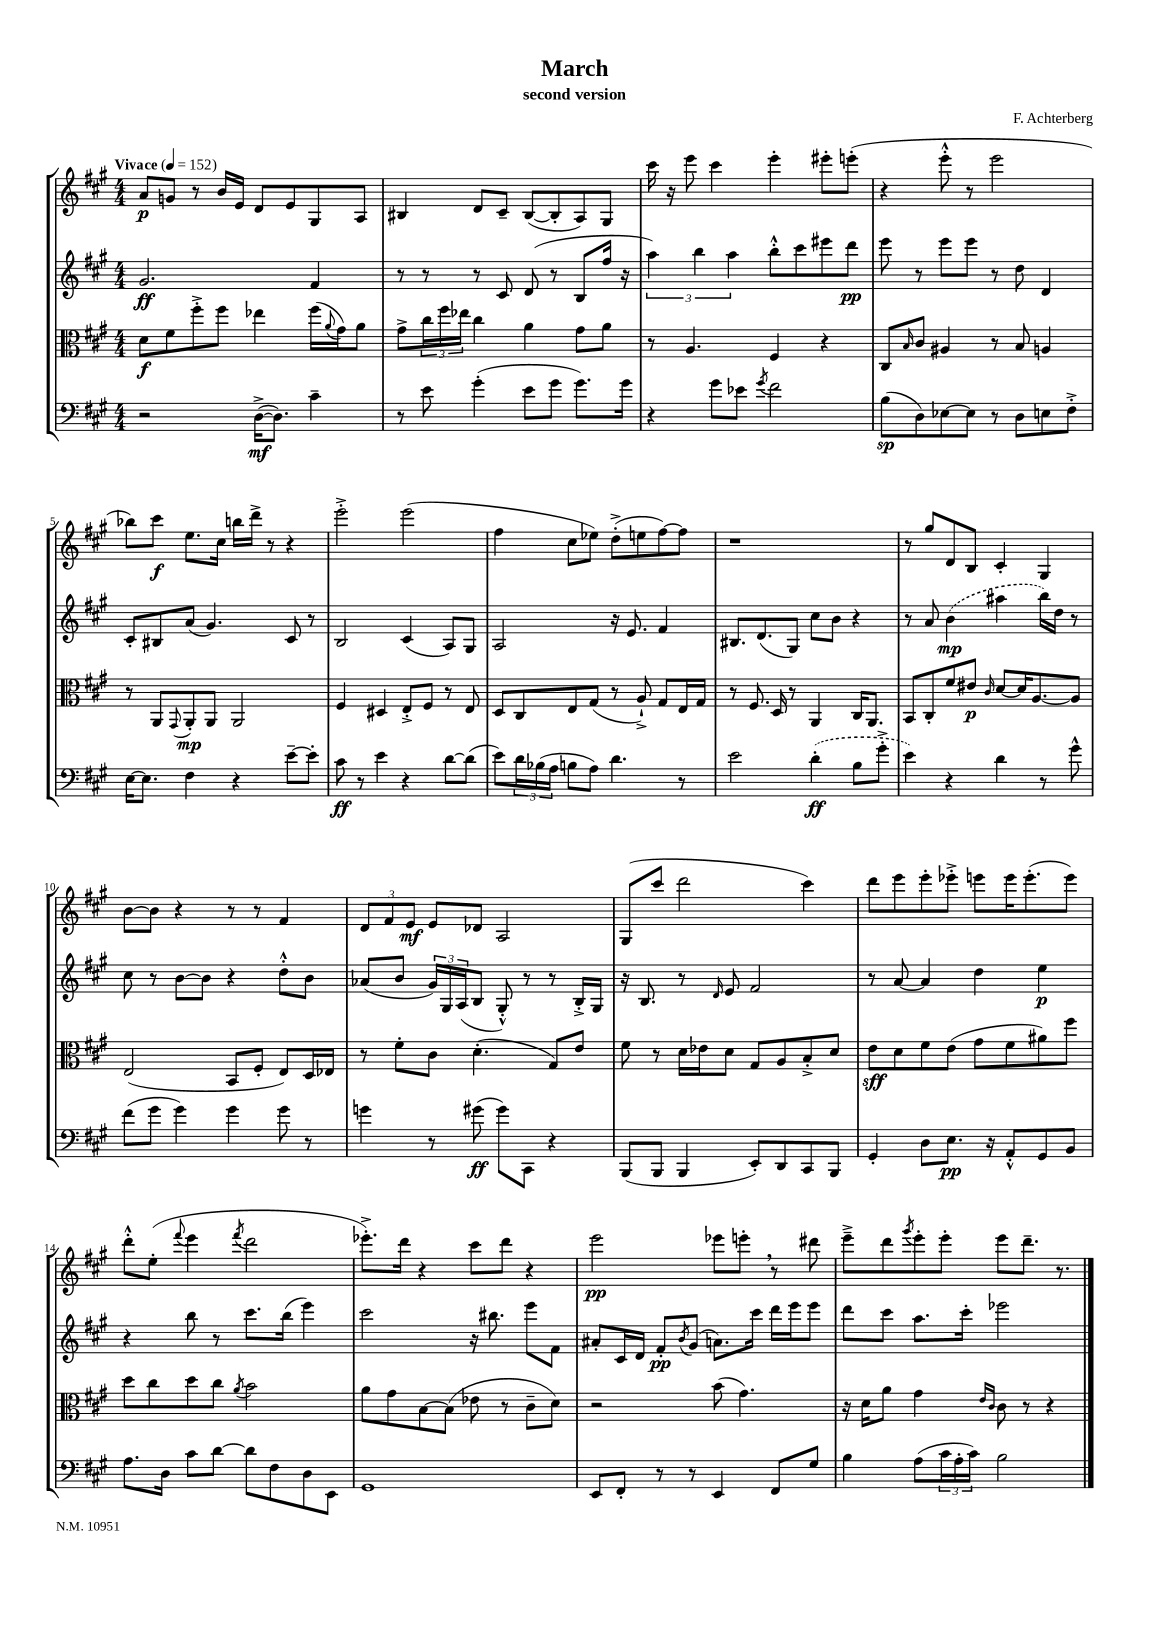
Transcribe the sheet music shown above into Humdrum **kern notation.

**kern	**kern	**kern	**kern
*staff4	*staff3	*staff2	*staff1
*clefF4	*clefC3	*clefG2	*clefG2
*k[f#c#g#]	*k[f#c#g#]	*k[f#c#g#]	*k[f#c#g#]
*M4/4	*M4/4	*M4/4	*M4/4
*MM152	*MM152	*MM152	*MM152
2r	8d\L	2.g#/	8a/L
.	8f#\	.	8g/J
.	8ff#'^\	.	8r
.	8ff#\J	.	16b/LL
.	.	.	16e/JJ
([16D^\LK	4ee-\	.	8d/L
8.D\]J)	.	.	.
.	.	.	8e/
4c#~\	(16ff#\LL	4f#/	8G#/
.	8qqa/	.	.
.	16g#\J)	.	.
.	8a\J	.	8A/J
=	=	=	=
8r	8g#^\L	8r	4B#/
8e\	24cc#\L	8r	.
.	24ff#\	.	.
.	24ee-\JJ	.	.
(4g#'\	4cc#\	8r	8d/L
.	.	8c#/	8c#~/J
8e\L	4a\	(8d/	([8B#/L
8g#\J	.	8r	8B#'/]
8.g#\L)	8g#\L	8B/L	8A/)
.	8a\J	16ff#/Jk	8G#/J
16g#\Jk	.	16r	.
=	=	=	=
4r	8r	6aa\)	16ccc#\
.	.	.	16r
.	4.A/	.	8eee\
.	.	6bb\	.
8g#\L	.	.	4ccc#\
.	.	6aa\	.
8e-\J	.	.	.
8qg#/	.	.	.
2f#\	4F#/	8bb'^^\L	4eee'\
.	.	8ccc#\	.
.	4r	8eee#\	8eee#'\L
.	.	8ddd\J	(8eee'\J
=	=	=	=
(8B\L	8C#/L	8eee\	4r
.	16qqB/	.	.
8D\)	8c#/J	8r	.
[8E-\	4A#/	8eee\L	8eee'^^\
8E-\]J	.	8eee\J	8r
8r	8r	8r	2eee\
8D\L	8B/	8dd\	.
8E\	4A/	4d/	.
8F#'^\J	.	.	.
=	=	=	=
[16E\LK	8r	8c#'/L	8bb-\L)
8.E\]J	.	.	.
.	8AA/L	8B#/	8ccc#\J
.	8qqGG#/	.	.
4F#\	8AA'/	(8a/J	8.ee\L
.	8AA/J	4.g#/)	.
.	.	.	16cc#\Jk
4r	2AA/	.	16bb\LL
.	.	.	16ddd^\JJ
.	.	.	8r
[8e~\L	.	8c#/	4r
8e'\]J	.	8r	.
=	=	=	=
8c#\	4F#/	2B/	2eee'^\
8r	.	.	.
4e\	4D#/	.	.
4r	8E'^/L	(4c#/	(2eee\
.	8F#/J	.	.
[8d\L	8r	8A/L)	.
(8d\]J	8E/	8G#/J	.
=	=	=	=
8e\L)	8D/L	2A/	4ff#\
24d\L	8C#/	.	.
(24B-\	.	.	.
24A\JJ	.	.	.
8B\L	8E/	.	8cc#\L
8A\J)	(8G#/J	.	8ee-\J)
4.d\	8r	16r	(8dd'^\L
.	.	8.e/	.
.	8A`^/)	.	8ee\
.	8G#/L	4f#/	[8ff#\)
8r	16E/L	.	8ff#\]J
.	16G#/JJ	.	.
=	=	=	=
2e\	8r	8.B#/L	1r
.	8.F#/	.	.
.	.	(8.d/	.
.	16D/	.	.
.	8r	8G#/J)	.
(4d'\	4AA/	8cc#\L	.
.	.	8b\J	.
8B\L	16C#/LK	4r	.
.	8.AA/J	.	.
8g#'^\J	.	.	.
=	=	=	=
4e\)	8BB/L	8r	8r
.	8C#'/	8a/	8gg#/L
4r	8f#/	(4b\	8d/
.	8e#/J	.	8B/J
.	16qqc#/	.	.
4d\	[8d/L	4aa#\	4c#'/
.	16d/]K	.	.
.	[8.A/	.	.
8r	.	16bb\LL)	4G#/
.	.	16dd\JJ	.
8g#^^\	8A/]J	8r	.
=	=	=	=
(8f#\L	(2E/	8cc#\	[8b\L
8g#\J	.	8r	8b\]J
4g#\)	.	[8b\L	4r
.	.	8b\]J	.
4g#\	8BB/L	4r	8r
.	8F#'/J	.	8r
8g#\	8E/L)	8dd'^^\L	4f#/
8r	16D/L	8b\J	.
.	16E-/JJ	.	.
=	=	=	=
4g\	8r	(8a-/L	12d/L
.	.	.	12f#/
.	8f#'\L	8b/J	.
.	.	.	12e/J
8r	8c#\J	24g#/LL)	8e/L
.	.	24G#/	.
.	.	(24A/J	.
(8g#\	(4.d'\	8B/J	8d-/J
8g#\L)	.	8G#'^^/)	2A/
8CC#\J	.	8r	.
4r	8G#/L)	8r	.
.	8e/J	16B'^/LL	.
.	.	16G#/JJ	.
=	=	=	=
(8BBB/L	8f#\	16r	(8G#/L
.	.	8.B/	.
8BBB/J	8r	.	8ccc#/J
4BBB/	16d\LL	8r	2ddd\
.	16e-\J	.	.
.	.	16qqd/	.
.	8d\J	8e/	.
8EE'/L)	8G#/L	2f#/	.
8DD/	8A/	.	.
8CC#/	8B'^/	.	4ccc#\)
8BBB/J	8d/J	.	.
=	=	=	=
4GG#'/	8e\L	8r	8ddd\L
.	8d\	[8a/	8eee\
8D\L	8f#\	4a/]	8eee'\
8.E\J	(8e\J	.	8eee-'^\J
.	8g#\L	4dd\	8eee\L
16r	.	.	.
8AA'^^/L	8f#\	.	16eee\K
.	.	.	(8.eee'\
8GG#/	8a#\)	4ee\	.
8BB/J	8ff#\J	.	8eee\J)
=	=	=	=
8.A\L	8dd\L	4r	8ddd'^^\L
.	8cc#\	.	(8ee'\J
16D\Jk	.	.	.
.	.	.	8qqfff#/
8c#\L	8dd\	8bb\	4eee\
[8d\J	8cc#\J	8r	.
.	8qa/	.	8qfff#/
8d\]L	2b\	8.ccc#\L	2ddd\
8F#\	.	.	.
.	.	(16bb\Jk	.
8D\	.	4eee\)	.
8EE\J	.	.	.
=	=	=	=
1GG#	8a\L	2ccc#\	8.eee-'^\L)
.	8g#\	.	.
.	.	.	16ddd\Jk
.	[8B\	.	4r
.	(8B\]J	.	.
.	8e-\	16r	8ccc#\L
.	.	8.bb#\	.
.	8r	.	8ddd\J
.	8c#~\L	8eee\L	4r
.	8d\J)	8f#\J	.
=	=	=	=
8EE/L	2r	8a#'/L	2eee\
8FF#'/J	.	16c#/L	.
.	.	16d/JJ	.
8r	.	8f#'/L	.
.	.	8qb/	.
8r	.	(8g#/J	.
4EE/	(8b\	8.a\L)	8eee-\L
.	4.g#\)	.	8eee'\J
.	.	16ccc#\Jk	.
8FF#/L	.	16ddd\LL	8r
.	.	16eee\J	.
8G#/J	.	8eee\J	8ddd#\
=	=	=	=
4B\	16r	8ddd\L	8eee~^\L
.	16d\LK	.	.
.	8a\J	8ccc#\J	8ddd\
.	.	.	8qggg#/
(8A\L	4g#\	8.aa\L	8eee'\
24c#\L	.	.	8eee'\J
24A'\	.	.	.
.	.	16ccc#'\Jk	.
24c#\JJ)	.	.	.
.	16qqe/LL	.	.
.	16qqc#/JJ	.	.
2B\	8c#\	2eee-\	8eee\L
.	8r	.	8.ddd~\J
.	4r	.	.
.	.	.	8.r
==	==	==	==
*-	*-	*-	*-
